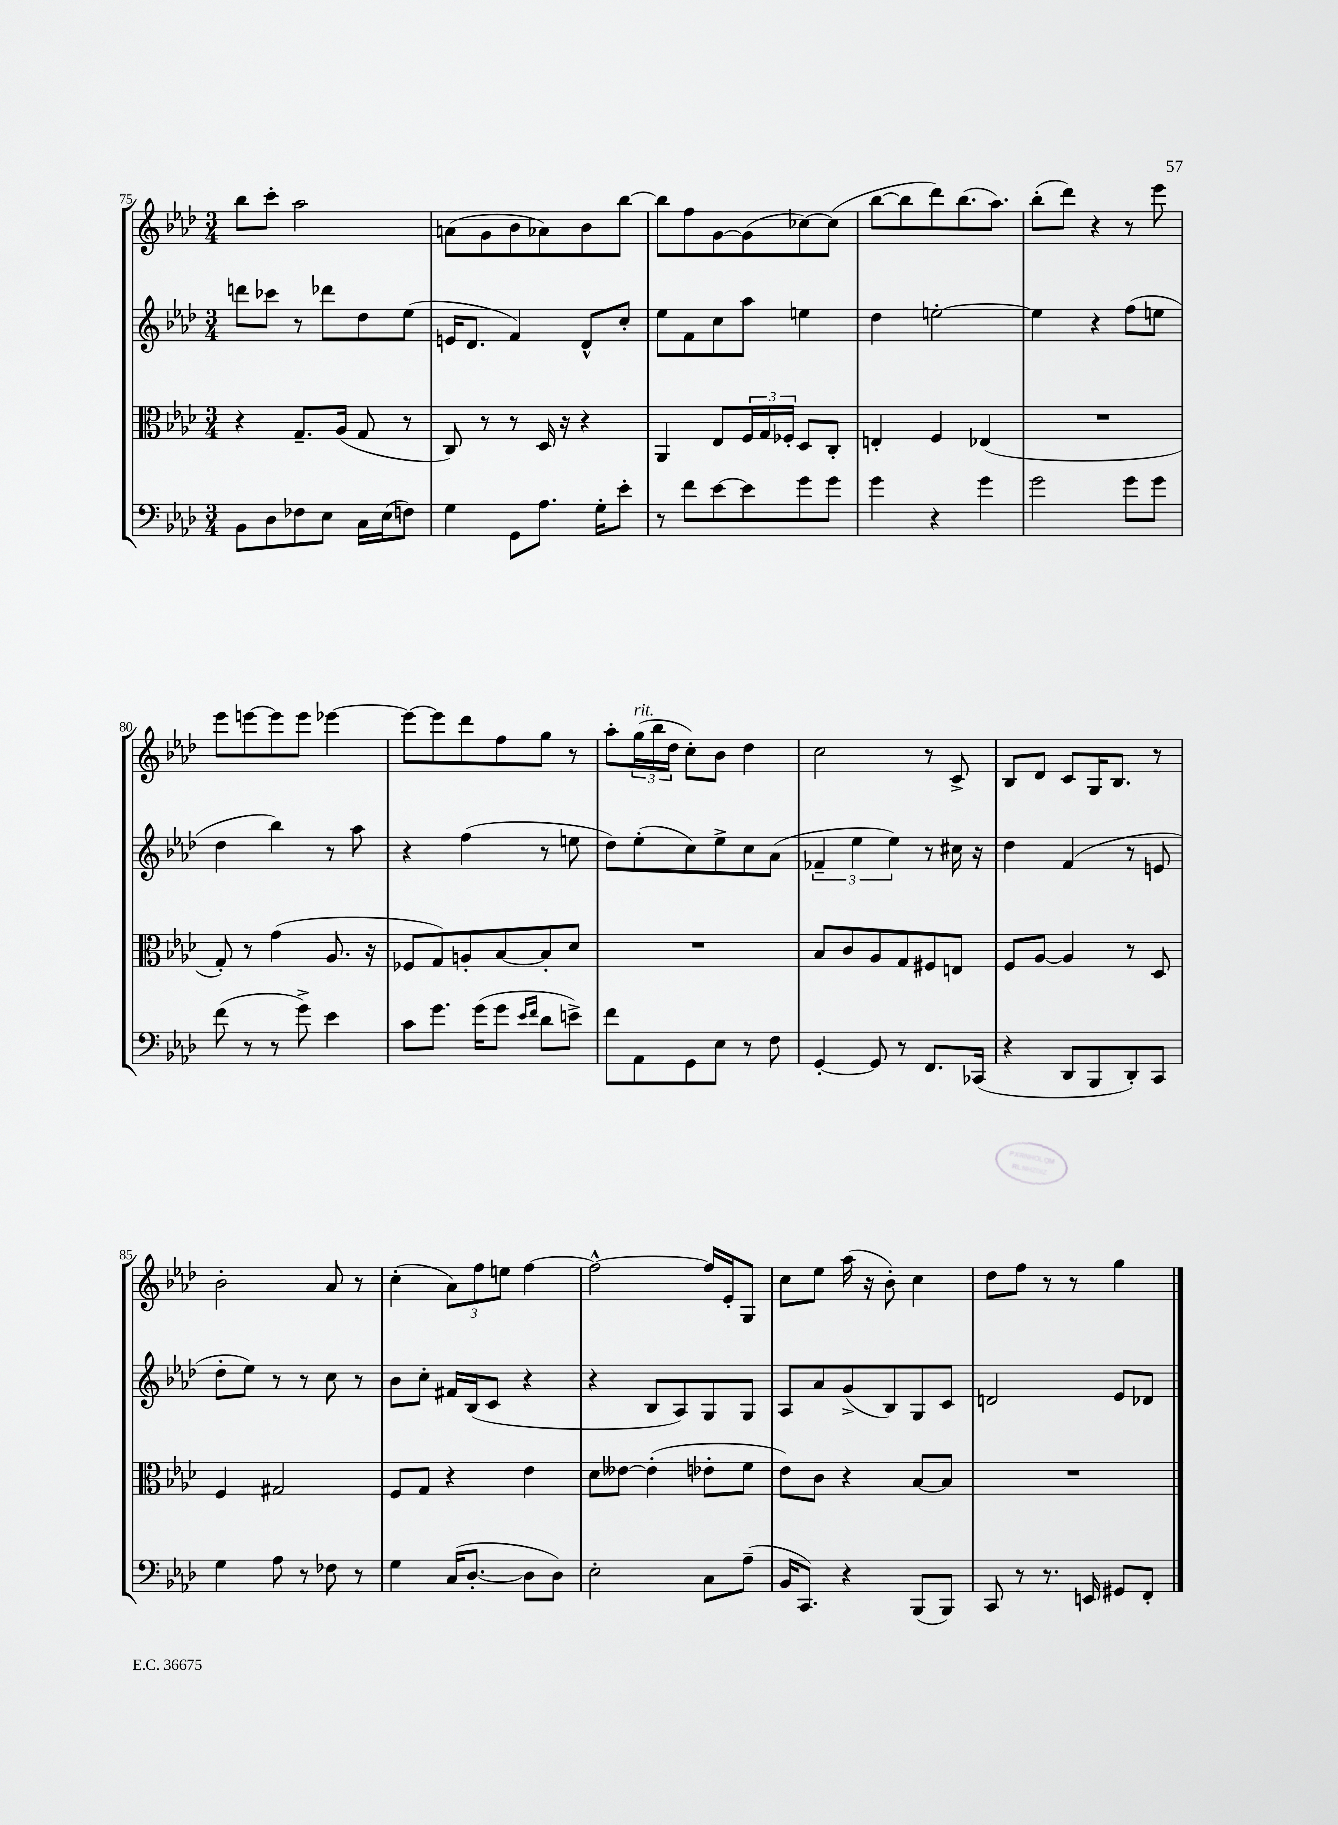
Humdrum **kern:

**kern	**kern	**kern	**kern
*staff4	*staff3	*staff2	*staff1
*clefF4	*clefC3	*clefG2	*clefG2
*k[b-e-a-d-]	*k[b-e-a-d-]	*k[b-e-a-d-]	*k[b-e-a-d-]
*M3/4	*M3/4	*M3/4	*M3/4
8BB-\L	4r	8ddd\L	8bb-\L
8D-\	.	8ccc-\J	8ccc'\J
8F-\	8.G~/L	8r	2aa-\
8E-\J	.	8ddd-\L	.
.	(16A-/Jk	.	.
16C\LL	8G/	8dd-\	.
(16E-\J	.	.	.
8F\J)	8r	(8ee-\J	.
=	=	=	=
4G\	8C/)	16e/LK	(8a\L
.	.	8.d-/J	.
.	8r	.	8g\
8GG\L	8r	4f/)	8b-\
8.A-\J	16D-/	.	8a-\)
.	16r	.	.
.	4r	8d-^^/L	8b-\
16G'\LK	.	.	.
8e-'\J	.	8cc'/J	[8bb-\J
=	=	=	=
8r	4AA-/	8ee-\L	8bb-\]L
8f\L	.	8f\	8ff\
[8e-\	8E-/L	8cc\	[8g\
8e-\]	24F/L	8aa-\J	(8g\]
.	24G/	.	.
.	24F-'/JJ	.	.
8g\	8D-/L	4ee\	[8cc-\)
8g\J	8C'/J	.	(8cc-\]J
=	=	=	=
4g\	4E'/	4dd-\	[8bb-\L
.	.	.	8bb-\]
4r	4F/	[2ee'\	8ddd-\)
.	.	.	(8.bb-\
4g\	(4E-/	.	.
.	.	.	8.aa-\J)
=	=	=	=
2g\	2.r	4ee\]	(8bb-'\L
.	.	.	8ddd-\J)
.	.	4r	4r
8g\L	.	(8ff\L	8r
8g\J	.	8ee\J	8eee-\
=	=	=	=
(8f\	8G'/)	4dd-\	8eee-\L
8r	8r	.	[8eee\
8r	(4g\	4bb-\)	8eee\]
8g^\)	.	.	8eee\J
4e-\	8.A-/	8r	[4eee-\
.	.	8aa-\	.
.	16r	.	.
=	=	=	=
8c\L	8F-/L	4r	8eee-\_L
8.g\J	8G/)	.	8eee-\]
.	8A'/	(4ff\	8ddd-\
(16g\LK	.	.	.
8g\J	[8B-/	.	8ff\
16qqe-/LL	.	.	.
16qqf/JJ	.	.	.
8d-\L	8B-'/]	8r	8gg\J
8e^\J)	8d-/J	8ee\	8r
=	=	=	=
8f\L	2.r	8dd-\L)	8aa-'\L
8AA-\	.	(8ee-'\	(24gg\L
.	.	.	24bb-\
.	.	.	24dd-\JJ
8GG\	.	8cc\)	8cc'\L)
8E-\J	.	8ee-^\	8b-\J
8r	.	8cc\	4dd-\
8F\	.	(8a-\J	.
=	=	=	=
[4GG'/	8B-/L	6f-~/	2cc\
.	8c/	.	.
.	.	6ee-\	.
8GG/]	8A-/	.	.
.	.	6ee-\)	.
8r	8G/	.	.
8.FF/L	8F#/	8r	8r
.	8E/J	16cc#\	8c^/
(16CC-/Jk	.	16r	.
=	=	=	=
4r	8F/L	4dd-\	8B-/L
.	[8A-/J	.	8d-/J
8DD-/L	4A-/]	(4f/	8c/L
8BBB-/	.	.	16G/K
.	.	.	8.B-/J
8DD-'/)	8r	8r	.
8CC/J	8D-/	8e/	8r
=	=	=	=
4G\	4F/	8dd-'\L	2b-'\
.	.	8ee-\J)	.
8A-\	2G#/	8r	.
8r	.	8r	.
8F-\	.	8cc\	8a-/
8r	.	8r	8r
=	=	=	=
4G\	8F/L	8b-\L	(4cc'\
.	8G/J	8cc'\J	.
(16C/LK	4r	16f#/LL	12a-\L)
[8.D-'/J	.	(16B-/J	.
.	.	.	12ff\
.	.	8c/J	.
.	.	.	12ee\J
8D-\]L	4e-\	4r	[4ff\
8D-\J)	.	.	.
=	=	=	=
2E-'\	8d-\L	4r	2ff^^\_
.	[8e--\J	.	.
.	(4e--'\]	8B-/L	.
.	.	8A-/)	.
8C\L	8e-'\L	8G/	16ff/]LL
.	.	.	16e-'/J
(8A-~\J	8f\J	8G/J	8G/J
=	=	=	=
16BB-/LK	8e-\L)	8A-/L	8cc\L
8.CC/J)	.	.	.
.	8c\J	8a-/	8ee-\J
4r	4r	(8g^/	(16aa-\
.	.	.	16r
.	.	8B-/)	8b-'\)
(8BBB-/L	[8B-/L	8G/	4cc\
8BBB-/J)	8B-/]J	8c/J	.
=	=	=	=
8CC/	2.r	2d/	8dd-\L
8r	.	.	8ff\J
8.r	.	.	8r
.	.	.	8r
16EE/	.	.	.
8GG#/L	.	8e-/L	4gg\
8FF'/J	.	8d-/J	.
==	==	==	==
*-	*-	*-	*-
